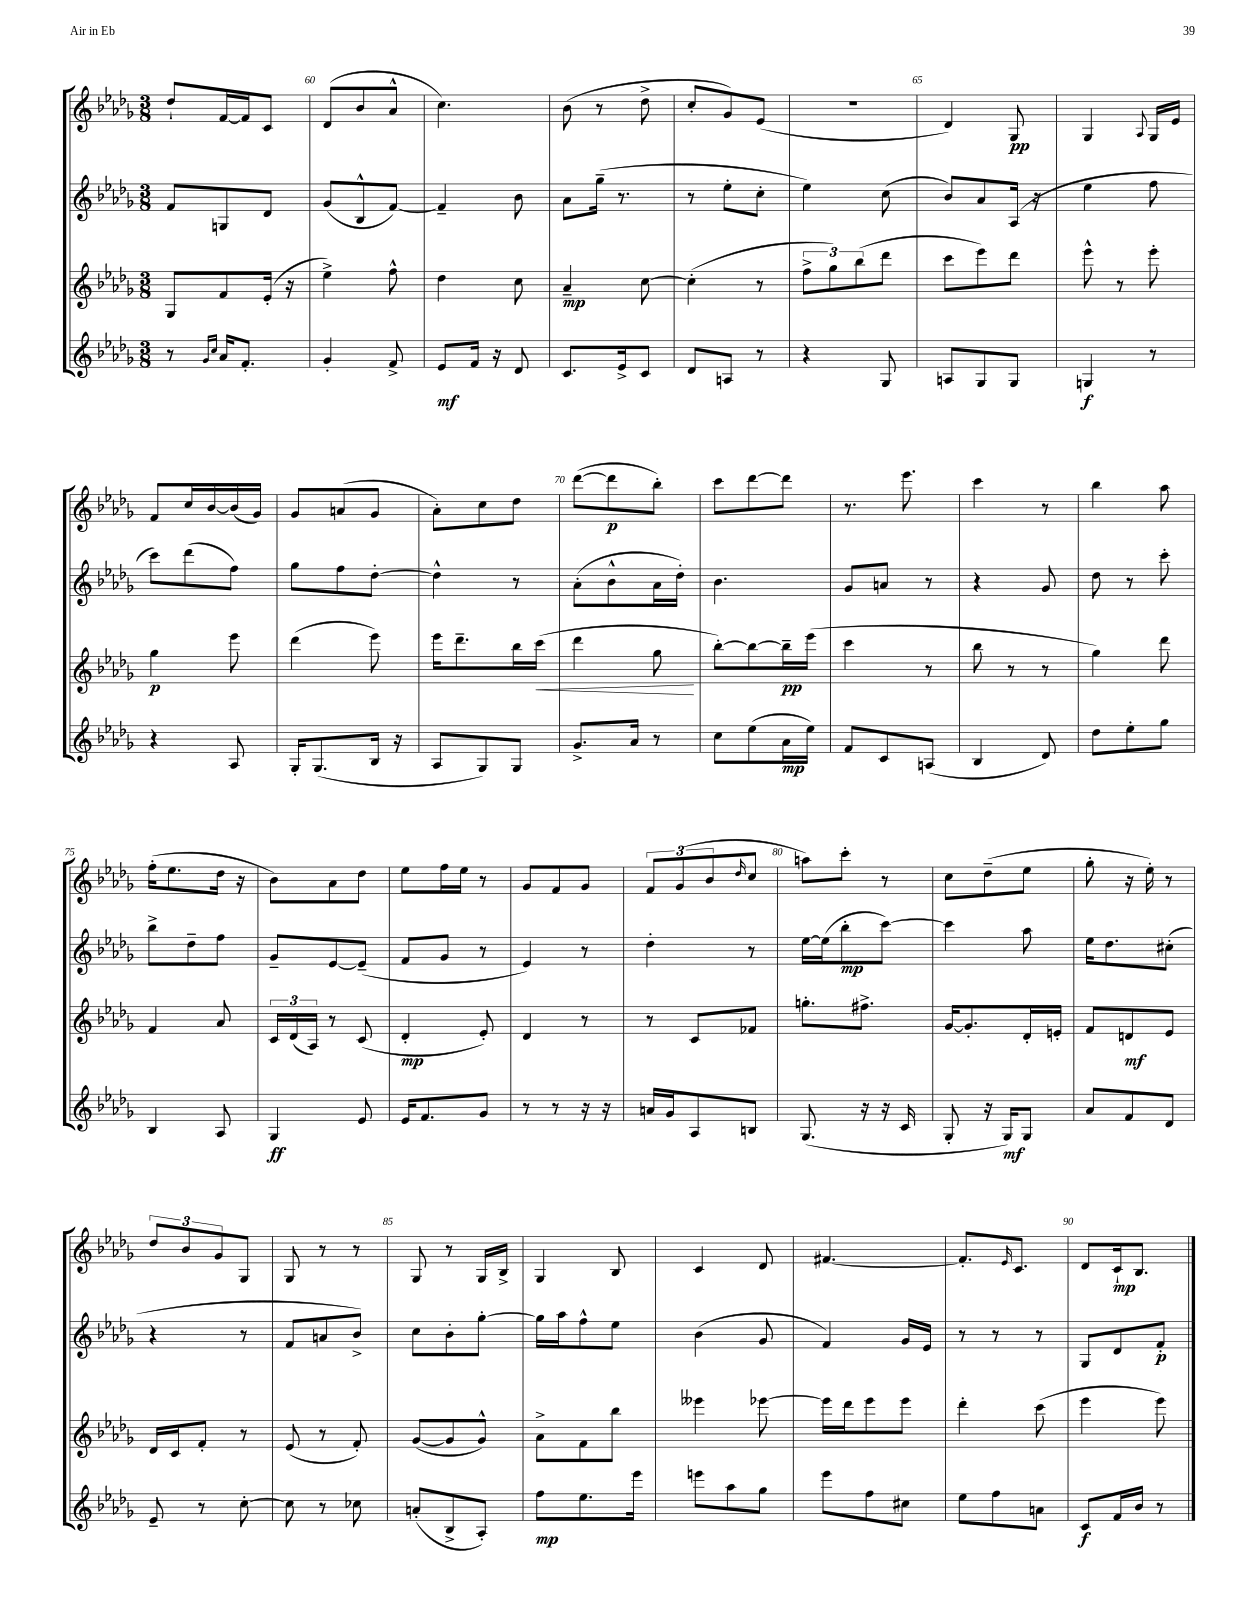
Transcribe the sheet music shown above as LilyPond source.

<<
\new StaffGroup <<
\new Staff = "s0" {
    \clef treble \key des \major \numericTimeSignature \time 3/8
    des''8-! f'16~ f'16 c'8 |
    des'8( bes'8 aes'8-^ |
    c''4.) |
    bes'8( r8 des''8-> |
    c''8-. ges'8) ees'8( |
    R4. |
    des'4) ges8\pp |
    ges4 \appoggiatura { aes8 } ges16 ees'16 |
    f'8 c''16 bes'16~ bes'16( ges'16) |
    ges'8 a'8( ges'8 |
    aes'8-.) c''8 des''8 |
    des'''8~( des'''8\p bes''8-.) |
    c'''8 des'''8~ des'''8 |
    r8. ees'''8. |
    c'''4 r8 |
    bes''4 aes''8 |
    f''16-.( ees''8. des''16 r16 |
    bes'8) aes'8 des''8 |
    ees''8 f''16 ees''16 r8 |
    ges'8 f'8 ges'8 |
    \tuplet 3/2 { f'8 ges'8( bes'8 } \grace { des''16 } c''8 |
    a''8) c'''8-. r8 |
    c''8 des''8--( ees''8 |
    ges''8-. r16 ees''16-.) r8 |
    \tuplet 3/2 { des''8 bes'8 ges'8 } ges8 |
    ges8 r8 r8 |
    ges8 r8 ges16 bes16-> |
    ges4 bes8 |
    c'4 des'8 |
    fis'4.~ |
    fis'8.-. \grace { ees'16 } c'8. |
    des'8 c'16-!\mp bes8. \bar "|." |
}
\new Staff = "s1" {
    \clef treble \key des \major \numericTimeSignature \time 3/8
    f'8 g8 des'8 |
    ges'8( bes8-^ f'8~) |
    f'4-- bes'8 |
    aes'8 ges''16--( r8. |
    r8 ees''8-. c''8-. |
    ees''4) c''8( |
    bes'8) aes'8 aes16( r16 |
    ees''4 f''8 |
    c'''8) des'''8( f''8) |
    ges''8 f''8 des''8~-. |
    des''4-^ r8 |
    aes'8-.( bes'8-^ aes'16 des''16-.) |
    bes'4. |
    ges'8 a'8 r8 |
    r4 ges'8 |
    des''8 r8 c'''8-. |
    bes''8-> des''8-- f''8 |
    ges'8-- ees'8~ ees'8--( |
    f'8 ges'8 r8 |
    ees'4) r8 |
    des''4-. r8 |
    ees''16~ ees''16( bes''8-.\mp c'''8~) |
    c'''4 aes''8 |
    ees''16 des''8. cis''8-.( |
    r4 r8 |
    f'8 a'8 bes'8->) |
    c''8 bes'8-. ges''8~-. |
    ges''16 aes''16 f''8-^ ees''8 |
    bes'4( ges'8 |
    f'4) ges'16 ees'16 |
    r8 r8 r8 |
    ges8 des'8 f'8-.\p \bar "|." |
}
\new Staff = "s2" {
    \clef treble \key des \major \numericTimeSignature \time 3/8
    ges8 f'8 ees'16-.( r16 |
    ees''4->) f''8-^ |
    des''4 c''8 |
    aes'4--\mp c''8~ |
    c''4-.( r8 |
    \tuplet 3/2 { f''8-> ges''8) bes''8( } des'''8 |
    c'''8 ees'''8) des'''8 |
    ees'''8-^ r8 ees'''8-. |
    ges''4\p ees'''8 |
    des'''4( ees'''8) |
    ees'''16 des'''8.-- bes''16 c'''16\<( |
    des'''4 ges''8\! |
    bes''8~-.) bes''8~ bes''16--\pp ees'''16( |
    c'''4 r8 |
    bes''8 r8 r8 |
    ges''4) des'''8 |
    f'4 aes'8 |
    \tuplet 3/2 { c'16 des'16( aes16) } r8 c'8( |
    des'4-.\mp ees'8-.) |
    des'4 r8 |
    r8 c'8 fes'8 |
    g''8.-. fis''8.-> |
    ges'16~ ges'8.-. des'16-. e'16-. |
    f'8 d'8\mf ees'8 |
    des'16 c'16 f'8-. r8 |
    ees'8( r8 f'8-.) |
    ges'8~( ges'8 ges'8-^) |
    aes'8-> f'8 bes''8 |
    eeses'''4 ees'''8~ |
    ees'''16 des'''16 ees'''8 ees'''8 |
    des'''4-. c'''8( |
    ees'''4 ees'''8) \bar "|." |
}
\new Staff = "s3" {
    \clef treble \key des \major \numericTimeSignature \time 3/8
    r8 \grace { ges'16 c''16 } aes'16 f'8.-. |
    ges'4-. f'8-> |
    ees'8\mf f'16 r16 des'8 |
    c'8. ees'16-> c'8 |
    des'8 a8 r8 |
    r4 ges8 |
    a8 ges8 ges8 |
    g4\f r8 |
    r4 aes8 |
    ges16-. ges8.( bes16 r16 |
    aes8 ges8) ges8 |
    ges'8.-> aes'16 r8 |
    c''8 ees''8( aes'16\mp ees''16) |
    f'8 c'8 a8( |
    bes4 des'8) |
    des''8 ees''8-. ges''8 |
    bes4 aes8 |
    ges4\ff ees'8 |
    ees'16 f'8. ges'8 |
    r8 r8 r16 r16 |
    a'16 ges'16 aes8 b8 |
    ges8.( r16 r16 c'16 |
    ges8-. r16 ges16\mf) ges8 |
    aes'8 f'8 des'8 |
    ees'8-- r8 c''8~-. |
    c''8 r8 ces''8 |
    a'8-.( bes8-> aes8-.) |
    f''8\mp ees''8. ees'''16 |
    e'''8 aes''8 ges''8 |
    ees'''8 f''8 cis''8 |
    ees''8 f''8 a'8 |
    c'8\f f'16 bes'16 r8 \bar "|." |
}
>>
>>
\layout { \context { \Score currentBarNumber = #59 \override BarNumber.break-visibility = ##(#f #t #t) barNumberVisibility = #(every-nth-bar-number-visible 5) } }
